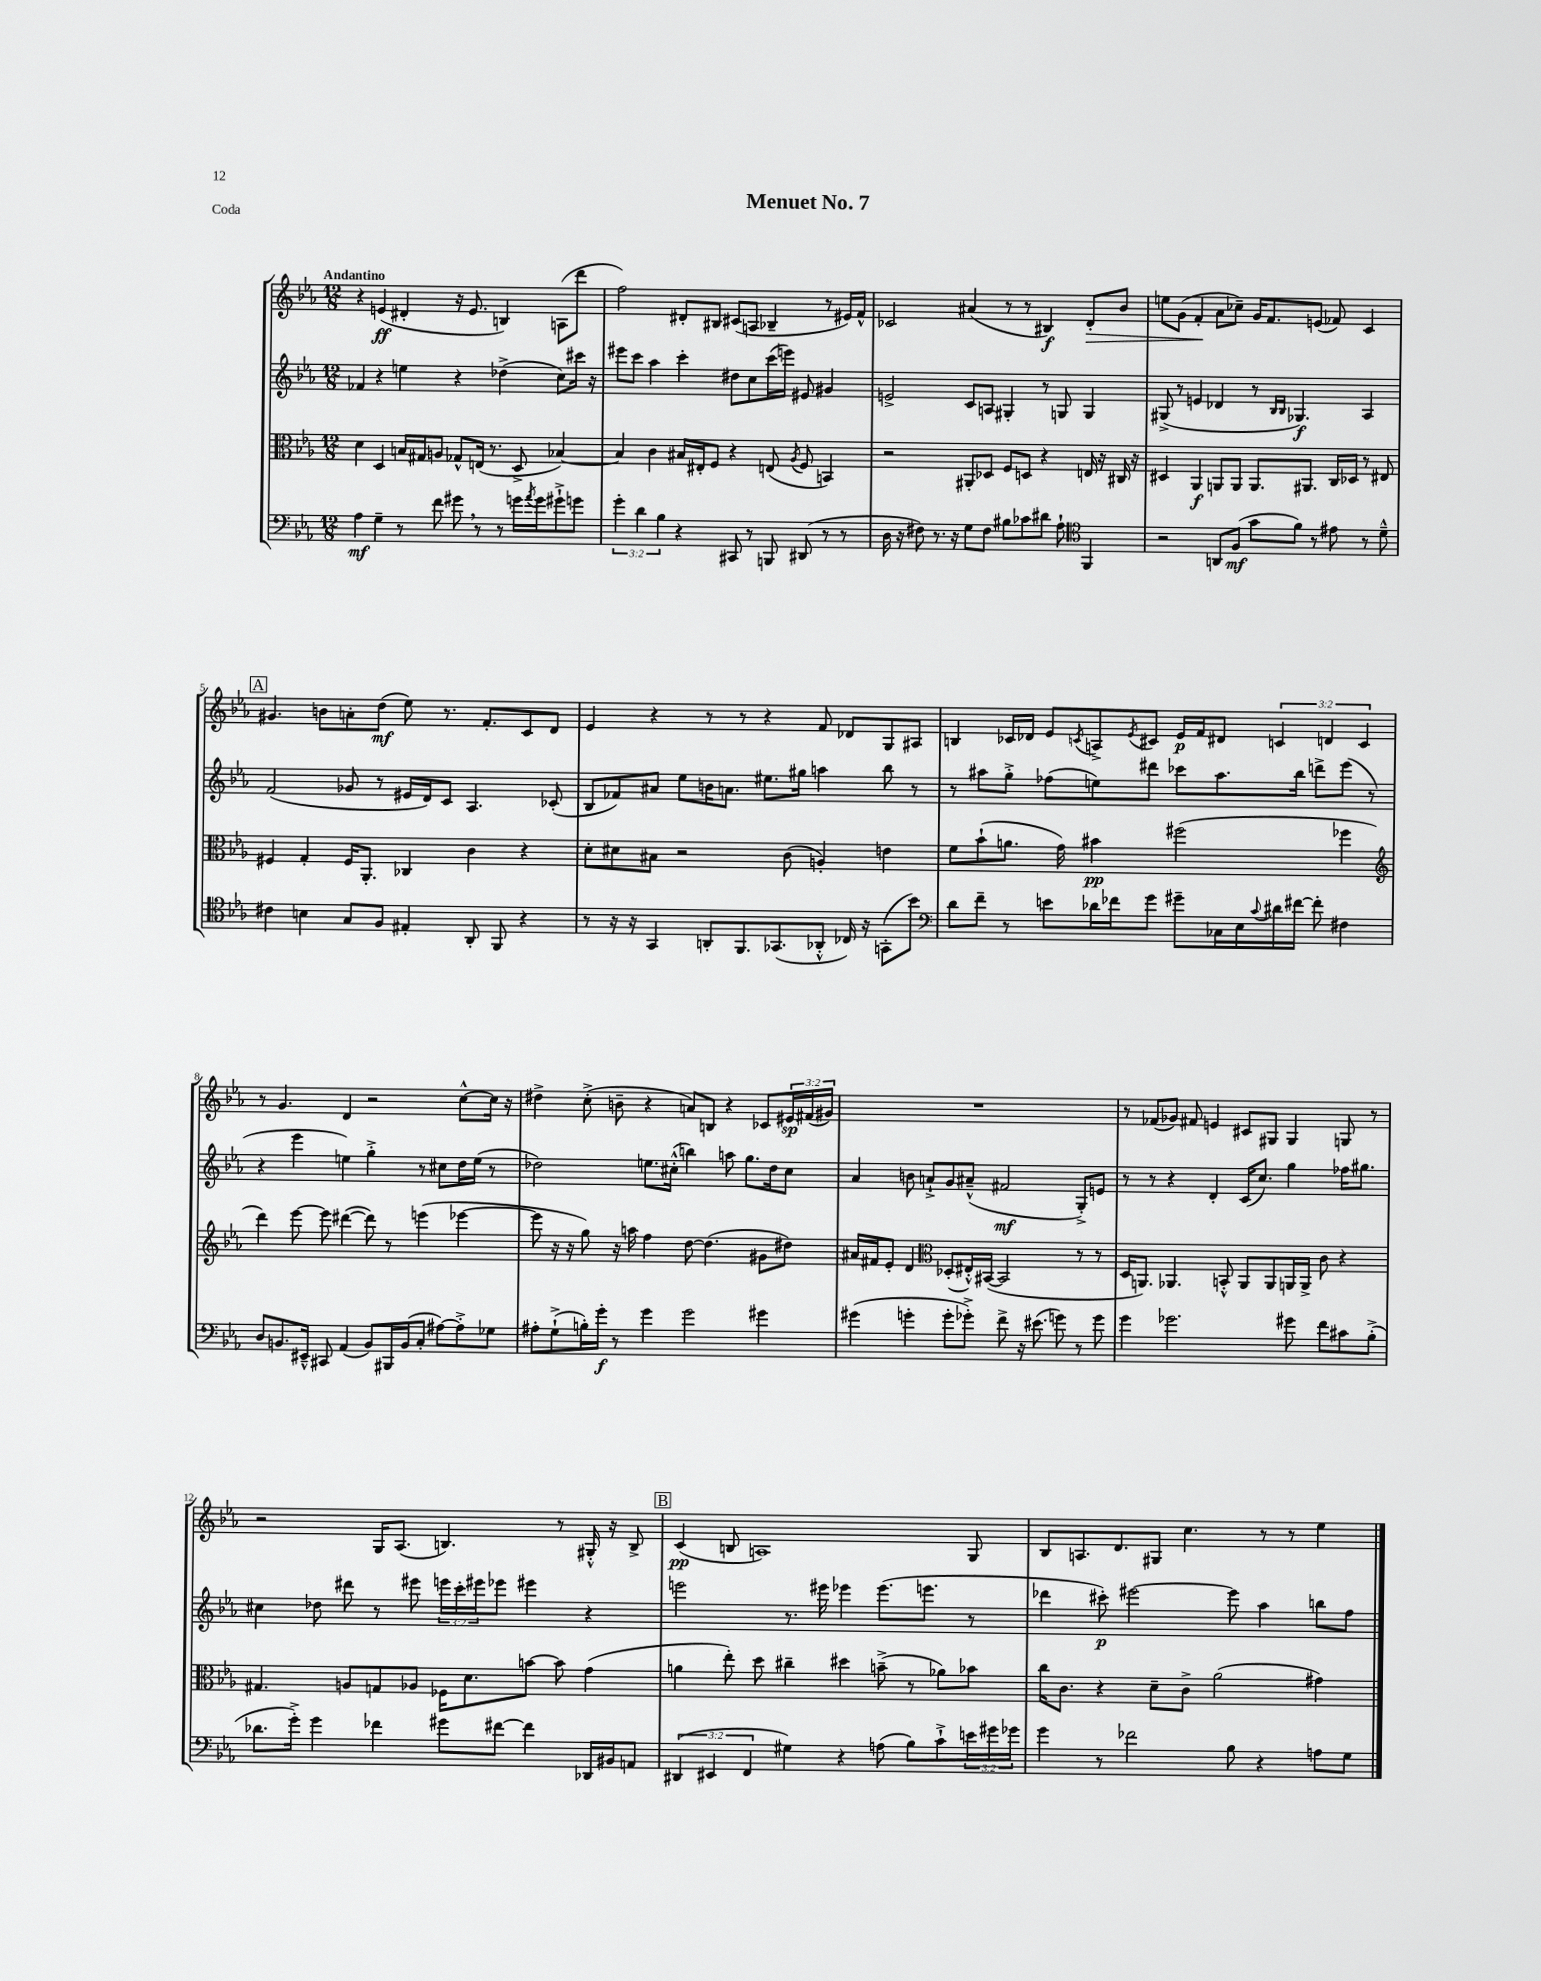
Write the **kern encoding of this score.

**kern	**kern	**kern	**kern
*staff4	*staff3	*staff2	*staff1
*clefF4	*clefC3	*clefG2	*clefG2
*k[b-e-a-]	*k[b-e-a-]	*k[b-e-a-]	*k[b-e-a-]
*M12/8	*M12/8	*M12/8	*M12/8
4A-	4d	4f-	4r
4G~	4D	4r	(4e
8r	16B	4ee	4d#'
.	16G#	.	.
8f	8A	.	.
8g#	8G-^^	4r	16r
.	.	.	8.e
8r	(16E	.	.
.	8.r	.	.
8r	.	(4dd-^	4B)
16g	8D^	.	.
8qa-	.	.	.
16g	.	.	.
8g#`^	[4B-)	8cc)	(8A
8g	.	16ccc#	8ddd
.	.	16r	.
=	=	=	=
6g'	4B-]	8eee#	2ff)
.	.	8ccc	.
6d	.	.	.
.	4c	4aa-	.
6B-	.	.	.
4r	16B#	4ccc'	8d#'
.	16E#'	.	.
.	8F	.	8B#
8CC#	4r	8dd#	(8c#
8r	.	8cc	8A
8BBB	(8E	(16ccc	4B-~
.	.	16eee)	.
.	8qA-	.	.
(8DD#	8F	8e#	.
8r	4BB)	4g#	8r
8r	.	.	16e#)
.	.	.	16f^^
=	=	=	=
16D	2r	2e^	2c-
16r	.	.	.
8F#)	.	.	.
8.r	.	.	.
16r	.	.	.
8G	8AA#'	8c	(4a#
8F#	8D-	8A	.
8B#	8F	4G#'	8r
8c-	8D	.	8r
8d#	4r	8r	4B#)
8A-`	.	8G	.
*clefC4	*	*	*
4FF	16E	4G	8d'
.	16r	.	.
.	16C#	.	8b-
.	16r	.	.
=	=	=	=
2r	4D#	(8G#^	8ee
.	.	8r	(8g
.	4AA-	4e	4f'
8AA	8AA	4d-	8a-
(8F	8AA	.	8cc-~)
8g	8.AA	8r	16g
.	.	.	8.f
.	.	16qqB-	.
.	.	16qqB-	.
8f)	.	4.G-)	.
.	8.AA#	.	.
8r	.	.	(8e
8e#	16C	.	8f-)
.	16D-	.	.
8r	8r	4A-	4c
8d~^^	8E#	.	.
=	=	=	=
4c#	4F#	(2f	4.g#
4B	4G'	.	.
.	.	.	8b
8G	16F#	8g-	8a'
.	8.AA-'	.	.
8F	.	8r	(8dd
4E#'	4C-	16e#	8ee-)
.	.	16d)	.
.	.	8c	8.r
8AA-'	4c	4.A-	.
.	.	.	8.f'
8FF	.	.	.
4r	4r	.	8c
.	.	(8c-'	8d
=	=	=	=
8r	8d'	8B-	4e-
16r	8d#	8f-)	.
16r	.	.	.
4GG	8B#	8a#	4r
.	2r	8ee-	.
8AA'	.	16b	8r
.	.	8.a	.
8.FF	.	.	8r
.	.	8.ee#	4r
(8.GG-	.	.	.
.	(8c	.	.
.	.	16gg#	.
8AA-'^^	4A')	4aa	8f
16C-)	.	.	8d-
16r	.	.	.
(8GG'	4e	8bb-	8G
8b-)	.	8r	8A#
=	=	=	=
*clefF4	*	*	*
8d	8f	8r	4B
8f~	(8b-`	8aa#	.
8r	8.a	8gg'^	16c-
.	.	.	16d-
8e	.	(8ff-	8e-
.	16g)	.	.
.	.	.	8qc
16d-	4b#	8ee)	8A^
16f-	.	.	.
.	.	.	8qe-
8g	.	8ddd#	8c#
8g#~	(2ff#	8ccc-	16e-
.	.	.	16f
16C-	.	8.aa#	8d#
16E-	.	.	.
8qqc	.	.	.
16d#	.	.	6c
[16f#	.	16bb-	.
8f#']	.	8ddd^	.
.	.	.	6d
4F#	4ff-	(8eee-	.
.	.	.	6c
.	.	8r	.
=	=	=	=
*	*clefG2	*	*
8D	4ddd)	4r	8r
8.BB	.	.	4.g
.	[8eee-	4eee-	.
16EE#~^^	.	.	.
8CC#	8eee-]	.	.
(4AA-	([4ddd#	4ee)	4d
8BB)	8ddd#])	4gg'^	2r
16BBB#	8r	.	.
(16BB	.	.	.
8C'	(4eee	8r	.
[8A#)	.	8cc#	.
8A#'^]	[4eee-	16dd	[8cc^^
.	.	(16ee	.
8G-	.	8r	16cc]
.	.	.	16r
=	=	=	=
8A#'	8eee-]	2dd-)	4dd#^
(8G`^	16r	.	.
.	16r	.	.
16B')	8gg)	.	(8cc'^
16g'	.	.	.
8r	16r	.	8b~
.	16aa	.	.
4g	4ff	8.ee	4r
.	.	(16cc#'^^	.
2g	[8dd	4bb)	8a)
.	(4.dd]	.	8B
.	.	8aa	4r
.	.	8.gg	.
4g#	8g#	.	8c-
.	.	16dd-	.
.	8dd#)	8cc#	24e#
.	.	.	(24f#
.	.	.	24g#)
=	=	=	=
(4g#	16a#	4a-	1.r
.	16f#	.	.
.	8e-'	.	.
4g'	4d	8b	.
.	.	8a`^	.
*	*clefC3	*	*
8g'	(8D-'	8g	.
8g-'^)	16E#'^^)	(8a#~^^	.
.	([16BB#	.	.
8f^	2BB#]	2f#	.
16r	.	.	.
(8.e#	.	.	.
8g)	.	.	.
8r	8r	8G'^)	.
8g	8r	8e	.
=	=	=	=
4g	16D	8r	8r
.	8.AA)	.	.
.	.	8r	(8f-
2.g-	4.AA-	4r	8g-)
.	.	.	8f#
.	.	4d'	4e
.	8BB'^^	.	.
.	8AA-	(16c	8c#
.	.	8.cc)	.
.	8AA-	.	8G#
8g#	16AA	4gg	4G#
.	16AA^	.	.
8f	8c	.	.
8c#	4r	16ff-	8G
.	.	8.gg#	.
(8B-'^	.	.	8r
=	=	=	=
8.d-	4.G#	4cc#	2r
16g'^)	.	.	.
4g	.	8dd-	.
.	8A	8ddd#	.
4f-	8G	8r	16G
.	.	.	(8.A-
.	8A-	8eee#	.
8g#	16F-	24eee	4.B)
.	.	24ccc'	.
.	8.d	.	.
.	.	24eee#	.
[8f#	.	8eee-	.
4f#]	[8b	4eee#	.
.	8b]	.	8r
16DD-	(4g	4r	16G#'^^
16BB#	.	.	16r
8AA	.	.	8B^
=	=	=	=
(6DD#	4a	2eee	(4c
6EE#	.	.	.
.	8ee-')	.	8B
6FF	.	.	.
.	8dd	.	1A)
4G#)	4cc#~	8.r	.
.	.	16eee#	.
4r	4dd#	4eee-	.
(8A	(8b~^	(8.eee-	.
8B-)	8r	.	.
.	.	8.eee	.
8c`^	8a-)	.	.
24e	8b-	8r	8G
24g#	.	.	.
24g-	.	.	.
=	=	=	=
4g	16cc	4ddd-	8B-
.	8.c	.	.
.	.	.	8.A
8r	4r	8ccc#')	.
.	.	.	8.d
2f-	.	[2eee#	.
.	8d~	.	8G#
.	8c^	.	4.cc
.	(2a-	.	.
8B-	.	8eee#]	.
4r	.	4aa-	8r
.	.	.	8r
8A	4g#)	8bb	4ee-
8G	.	8ff	.
==	==	==	==
*-	*-	*-	*-
